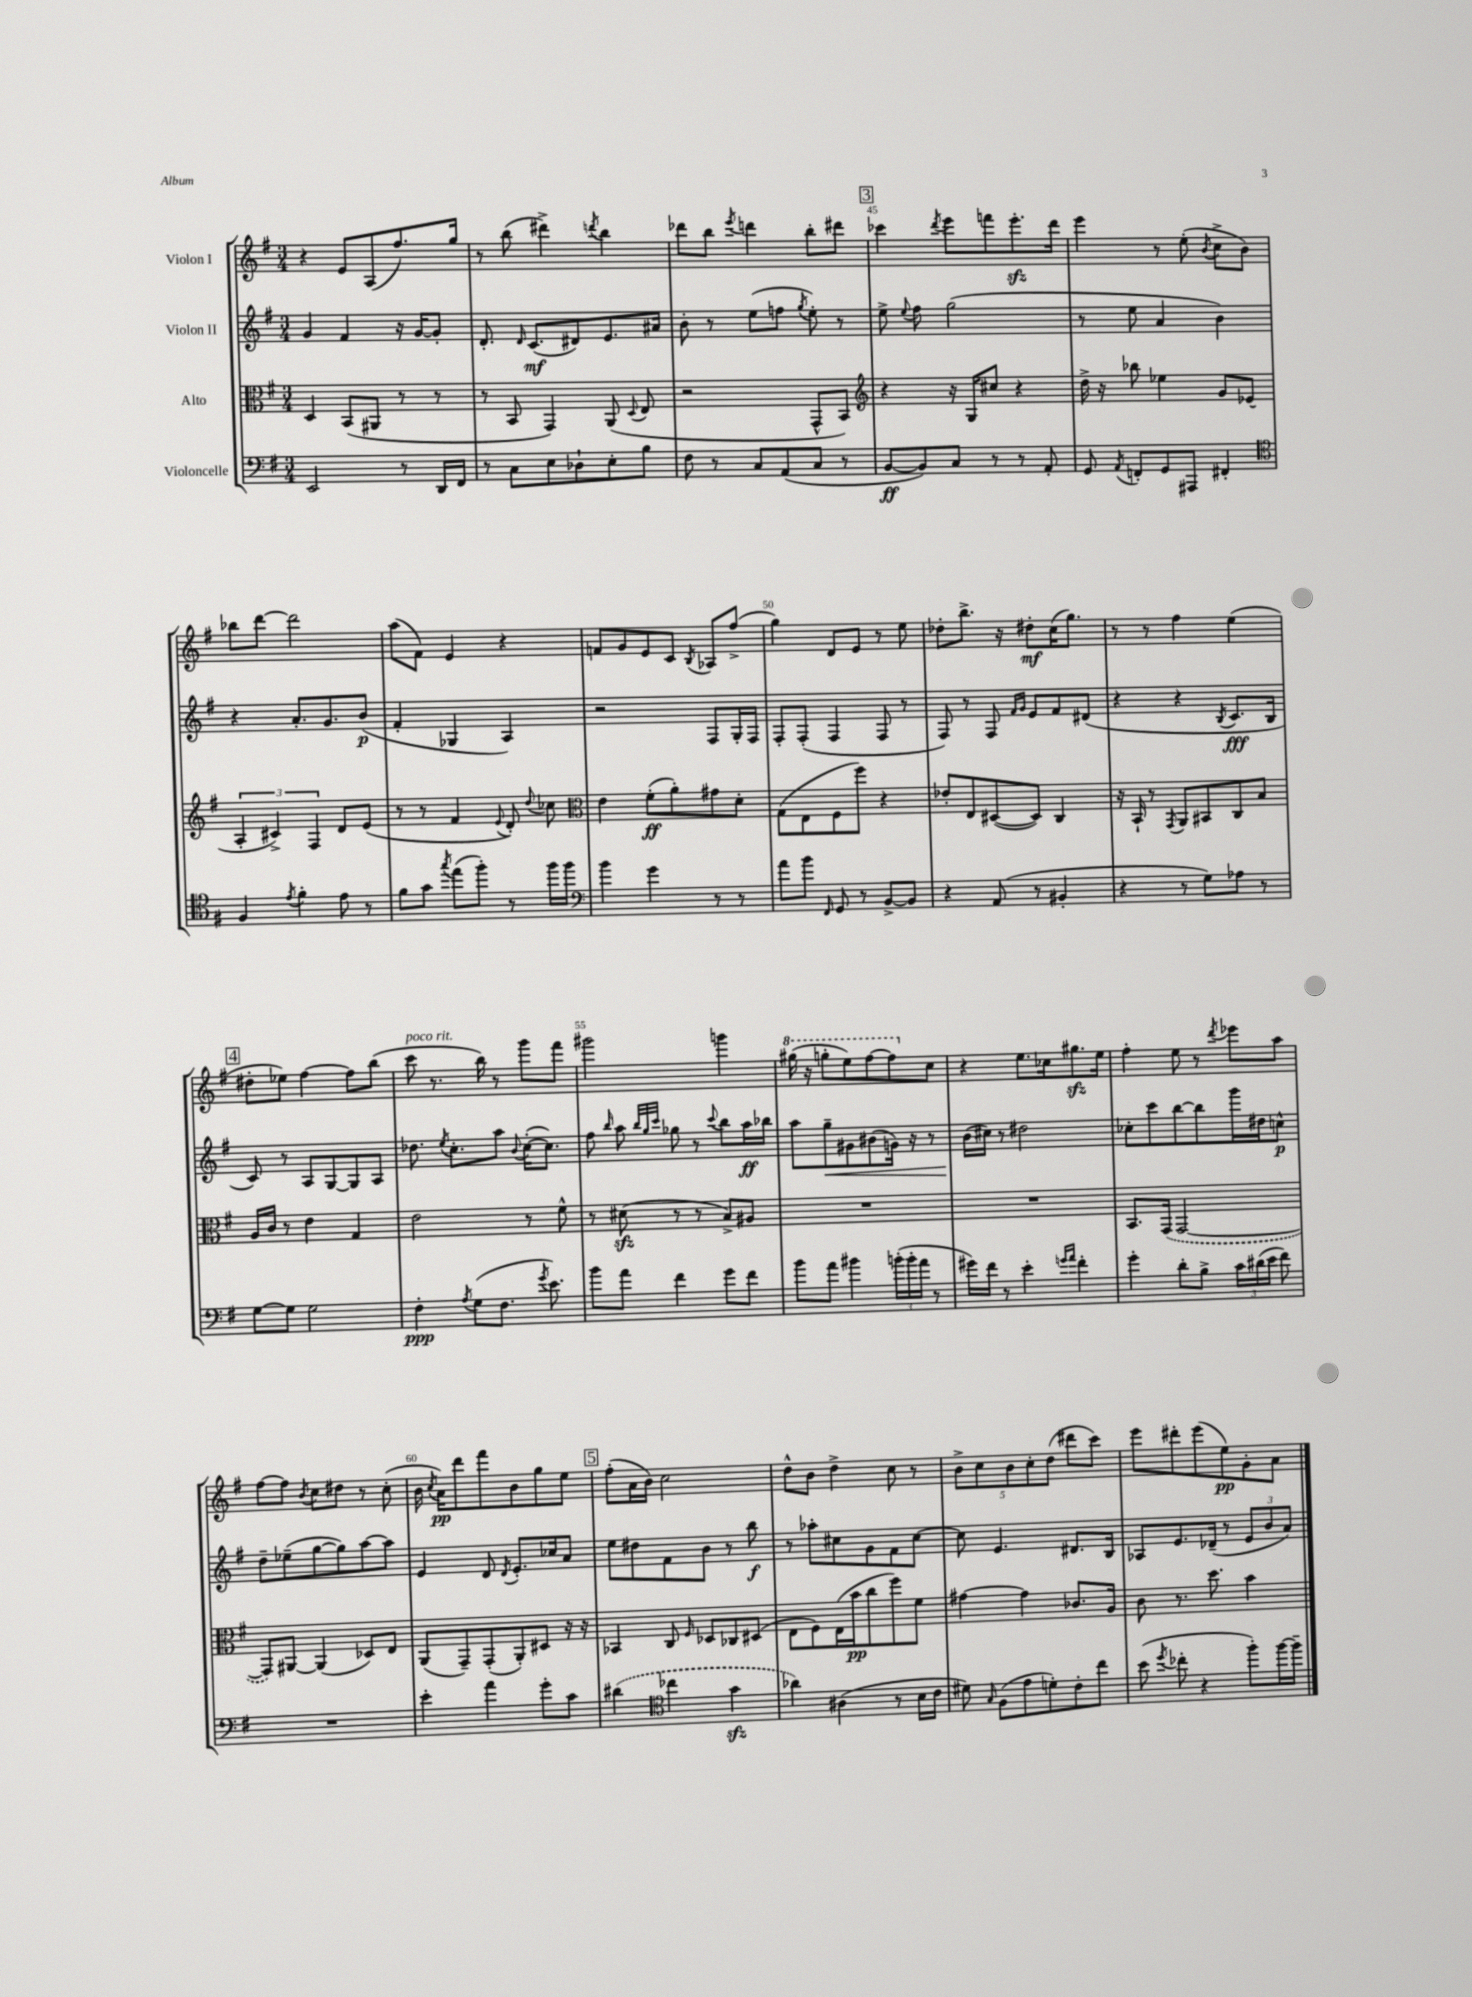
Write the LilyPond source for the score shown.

<<
\new StaffGroup <<
\new Staff = "s0" \with { instrumentName = "Violon I" } {
    \clef treble \key g \major \numericTimeSignature \time 3/4
    \autoBeamOff r4 e'8[ a8( fis''8.) g''16] |
    r8 b''8( dis'''4->) \acciaccatura { d'''8 } b''4 |
    des'''8[ b''8] \acciaccatura { e'''8 } d'''4 b''8[-. dis'''8] |
    \mark \markup { \box "3" } ces'''4 \acciaccatura { d'''8 } e'''8[ f'''8 e'''8.-.\sfz d'''16] |
    e'''4 r8 e''8-.( \acciaccatura { b'8 } c''8[-> b'8]) |
    bes''8[ d'''8]~ d'''2 |
    a''8[( fis'8]) e'4 r4 |
    f'8[ g'8 e'8 c'8] \acciaccatura { b8 } aes8[ fis''8]->( |
    g''4) d'8[ e'8] r8 e''8 |
    des''8[-. b''8.]-> r16 dis''8[-.\mf c''16( g''8.]) |
    r8 r8 fis''4 e''4( |
    \mark \markup { \box "4" } dis''8[-. ees''8]) fis''4~ fis''8[ b''8]( |
    c'''8^\markup { \italic "poco rit." } r8. b''16) r8 g'''8[ fis'''8] |
    gis'''2 g'''4 |
    \ottava #1 gis'''16( r16 g'''8[-. e'''8) fis'''8~ fis'''8 \ottava #0 c''8] |
    r4 e''8.[ ces''16 gis''8.\sfz e''16] |
    fis''4-. e''8 r8 \acciaccatura { d'''8 } ees'''8[ a''8] |
    fis''8[~ fis''8] \acciaccatura { b'8 } c''8[ dis''8] r8 c''8-.( |
    b'16 \acciaccatura { c''8 } a'16[\pp) d'''8 fis'''8 b'8 g''8 e''8] |
    \mark \markup { \box "5" } fis''8[-.( a'16 b'16]) c''2 |
    d''8[-^ b'8] d''4-> c''8 r8 |
    \tuplet 5/4 { b'8[-> c''8 b'8 c''8-. d''8]( } dis'''8[ c'''8]) |
    e'''8[ dis'''8-. e'''8( e''8\pp) g'8-. a'8] \bar "|." |
}
\new Staff = "s1" \with { instrumentName = "Violon II" } {
    \clef treble \key g \major \numericTimeSignature \time 3/4
    \autoBeamOff g'4 fis'4 r16 g'16[~ g'8]-. |
    d'8.-. \grace { d'16 } c'8.[\mf( dis'8) e'8. ais'16] |
    b'8-. r8 e''8[( f''8] \acciaccatura { g''8 } e''8-.) r8 |
    \mark \markup { \box "3" } e''8-> \appoggiatura { e''8 } fis''8 g''2( |
    r8 e''8 a'4 b'4) |
    r4 a'8.[-. g'8. b'8]\p( |
    fis'4-. ges4 a4) |
    r2 fis8[ g16-. fis16] |
    fis8[-. fis8]-.( fis4 fis8 r8 |
    fis8) r8 fis8 \grace { fis'16[ g'16] } e'8[ fis'8 dis'8]( |
    r4 r4 \acciaccatura { b8 } c'8.[\fff b16] |
    \mark \markup { \box "4" } c'8) r8 a8[ g8~ g8 a8] |
    des''8. \acciaccatura { e''8 } c''8.[-. a''8] \appoggiatura { b'8 } c''16[~-.( c''8.]) |
    fis''8 \grace { b''16 } a''8 \grace { b''32[ g''32 c'''32] } ges''8 r8 \appoggiatura { c'''8 } b''8[ a''16\ff bes''16] |
    a''8[ g''8--\< gis'8 bis'8( g'16]) r16 r8 |
    b'16[\!( cis''16]) r8 dis''2 |
    ces''8[-. c'''8 b''8~ b''8 g'''16 dis''16 c''8]-^\p |
    d''8[-- ees''8--( g''8~ g''8) a''8~ a''8] |
    e'4 d'8 \acciaccatura { d'8 } e'8.[-. ces''16 a'8] |
    \mark \markup { \box "5" } e''8[ dis''8 fis'8 b'8] r8 b''8\f |
    r8 aes''8[-. cis''8 g'8 fis'8 cis''8]~ |
    cis''8 e'4. dis'8.[ b16] |
    aes8[ e'8. des'16]--( r8 \tuplet 3/2 { e'8[ b'8 a'8]) } \bar "|." |
}
\new Staff = "s2" \with { instrumentName = "Alto" } {
    \clef alto \key g \major \numericTimeSignature \time 3/4
    \autoBeamOff d4 b,8[( ais,8] r8 r8 |
    r8 b,8 g,4) a,8( \appoggiatura { d8 } e8 |
    r2 g,8[-^ b,8]) |
    \mark \markup { \box "3" } \clef treble r4 r16 g16[ cis''8] r4 |
    d''16-> r16 bes''8 ees''4 g'8[ ees'8]( |
    \tuplet 3/2 { a4-. cis'4->) fis4 } d'8[ e'8]( |
    r8 r8 fis'4 \appoggiatura { e'8 } d'8-.) \appoggiatura { d''8 } ces''8 |
    \clef alto e'4 fis'8[-.\ff( a'8-.) gis'8 d'8]-. |
    g8[( e8 fis8 fis''8]) r4 |
    ees'8[-. e8 dis8~( dis8]) c4 |
    r16 b,16-! r8 \acciaccatura { g,8 } a,8[ bis,8 c8 b8] |
    \mark \markup { \box "4" } a16[ c'16] r8 e'4 g4 |
    e'2 r8 fis'8-^ |
    r8 dis'8\sfz( r8 r8 b8[->) ais8] |
    R2. |
    R2. |
    b,8.[ \once \slurDashed g,16]( g,2~ |
    g,8[) ais,8]~ ais,4( des8[) e8] |
    a,8[( g,8--) g,8-.( a,8-.) dis8] r16 r16 |
    \mark \markup { \box "5" } bes,4 c8 \grace { fis16 } des8[ ces8 dis8]( |
    e8[ fis8) e16( b'16\pp c''8 fis''8) fis'8] |
    gis'4~ gis'4 ces'8.[ a16] |
    c'8 r8. d''8. b'4 \bar "|." |
}
\new Staff = "s3" \with { instrumentName = "Violoncelle" } {
    \clef bass \key g \major \numericTimeSignature \time 3/4
    \autoBeamOff e,2 r8 d,16[ fis,16] |
    r8 c8[ e8 des8-! e8-. b8] |
    fis8 r8 c8[ a,8( c8] r8 |
    \mark \markup { \box "3" } b,8[~\ff b,8) c8] r8 r8 a,8-. |
    g,8 \acciaccatura { a,8 } f,8[-. g,8 ais,,8] fis,4-. |
    \clef tenor fis4 \acciaccatura { e'8 } fis'4-. e'8 r8 |
    fis'8[ g'8] \acciaccatura { g''8 } e''8[( fis''8]-.) r8 fis''16[ fis''16] |
    \clef bass b'4 g'4 r8 r8 |
    a'8[ b'8] \grace { fis,16 } g,8 r8 b,8[~-> b,8] |
    r4 a,8( r8 bis,4-. |
    r4 r8 g8[) aes8] r8 |
    \mark \markup { \box "4" } g8[~ g8] g2 |
    fis4-.\ppp \acciaccatura { a8 } g8[( fis8.] \acciaccatura { g'8 } e'8.) |
    b'8[ a'8] fis'4 g'8[ fis'8] |
    b'8[ a'8] bis'4 \tuplet 3/2 { b'16[-.( b'16-. a'16] } r8 |
    gis'16[) fis'16] r8 e'4-. \grace { g'16[ a'16] } fis'4-. |
    g'4-. d'8[-. b8]-> \tuplet 3/2 { c'16[ dis'16( e'16] } fis'8) |
    R2. |
    e'4-. a'4 g'8[-. c'8] |
    \mark \markup { \box "5" } \once \slurDashed dis'4( \clef tenor ces''4 g'4\sfz |
    aes'4) ais4( r8 b16[ c'16] |
    dis'8) \grace { g16 } fis8[( e'8 d'8-.) c'8-. c''8] |
    b'8( \acciaccatura { d''8 } ces''8-. r4 fis''8[-.) fis''16~ fis''16]-- \bar "|." |
}
>>
>>
\layout { \context { \Score currentBarNumber = #42 \override BarNumber.break-visibility = ##(#f #t #t) barNumberVisibility = #(every-nth-bar-number-visible 5) } }
